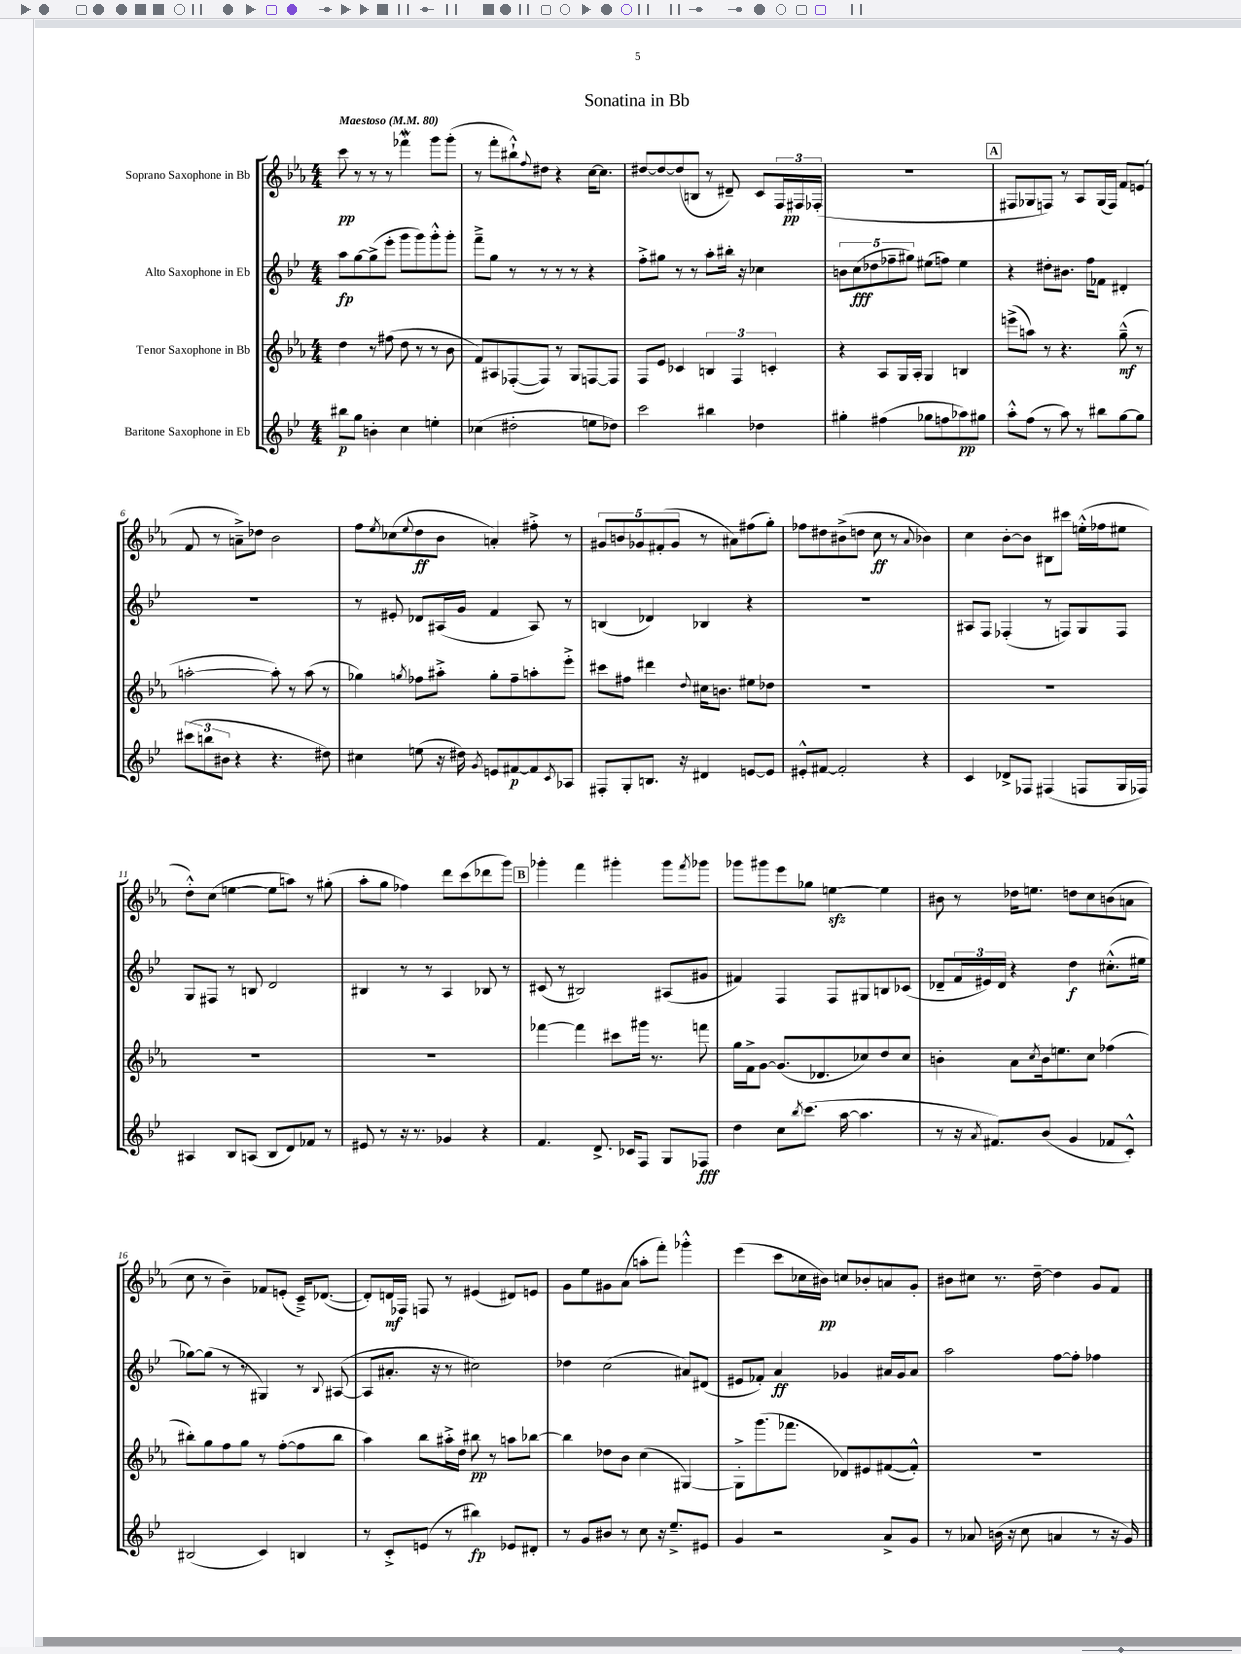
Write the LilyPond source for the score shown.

\header { title = "Sonatina in Bb" }
<<
\new StaffGroup <<
\new Staff = "s0" \with { instrumentName = "Soprano Saxophone in Bb" } {
    \clef treble \key ees \major \numericTimeSignature \time 4/4 \tempo "Maestoso" 4 = 80
    c'''8\pp r8 r8 r8 fes'''4\mordent g'''8 g'''8-.( |
    r8 f'''8-. bis''8-!-^) \appoggiatura { f''8 } dis''8 r4 c''16~ c''8. |
    dis''8~ dis''8~ dis''8( b8 r8 dis'8--) c'8 \tuplet 3/2 { f16 fis16\pp fes16-.( } |
    R1 |
    \mark \markup { \box "A" } fis8 ges8 f8) r8 aes8 ges16( f16) f'8 e'8( |
    f'8 r8 a'8--->) des''8 bes'2 |
    f''8 \acciaccatura { ees''8 } ces''8( \appoggiatura { ees''8 } d''8\ff bes'8 a'4-.) fis''8-.-> r8 |
    \tuplet 5/4 { gis'8 b'8 ges'8 fis'8-.( ges'8 } r8 ais'8) fis''8( g''8-.) |
    fes''8 dis''8 bis'8->( d''8 c''8\ff r8 \appoggiatura { aes'8 } bes'4) |
    c''4 bes'8~-. bes'8 bis8 cis'''8 e''16-.-^( fes''16 eis''8 |
    d''8-.-^) c''8( e''4~ e''8 a''8) r8 gis''8-.( |
    aes''8-. g''8 fes''4) d'''8 c'''8( des'''8 g'''8) |
    \mark \markup { \box "B" } ges'''4-. f'''4 gis'''4-. gis'''8 \acciaccatura { f'''8 } ges'''8 |
    ges'''8 gis'''8 ees'''8 ges''8 e''4~\sfz e''4 |
    bis'8 r8 des''16 e''8. d''8 c''8 b'8( a'8 |
    c''8 r8 bes'4--) fes'8 e'8-.( c'16--->) des'8.~( |
    des'8-.) d'16\mf fes16 f8 r8 eis'4( dis'8) e'8 |
    g'8 ees''8 gis'8 aes'8( a''8-. f'''8-.) ges'''4-.-^ |
    ees'''4( c'''8 ces''16 bis'16\pp) c''8 bes'8-. a'8 g'8-. |
    bis'8 cis''8 r8. d''16~-- d''4 g'8 f'8 \bar "|." |
}
\new Staff = "s1" \with { instrumentName = "Alto Saxophone in Eb" } {
    \clef treble \key bes \major \numericTimeSignature \time 4/4
    a''8\fp g''8~ g''8->( ees'''8-. g'''8 g'''8) g'''8-.-^ g'''8-. |
    f'''8---> g''8 r8 r8 r8 r8 r4 |
    f''8-.-> gis''8 r8 r8 a''8-. bis''16-. r16 ces''4 |
    \tuplet 5/4 { b'8 c''8\fff( des''8 fes''8-- gis''8) } eis''8( f''8) eis''4 |
    \mark \markup { \box "A" } r4 dis''8-. bis'8. f''16 fes'8 dis'4-. |
    R1 |
    r8 eis'8-. des'8 ais16( g'16 f'4 ais8) r8 |
    b4( des'4) bes4 r4 |
    R1 |
    ais8 f8 fes4-.( r8 f8) g8 f8 |
    g8 fis8 r8 b8 d'2 |
    bis4 r8 r8 a4 bes8 r8 |
    \mark \markup { \box "B" } cis'8( r8 bis2) ais8( gis'8 |
    fis'4) f4 f8 gis8 b8 ces'8( |
    des'8-- \tuplet 3/2 { f'16 eis'16) des'16 } r4 d''4\f cis''8.-.-^( eis''16 |
    ges''8~) ges''8( r8 r8 gis4) r8 \appoggiatura { bes8 } ais8~( |
    ais8 ais'8.-. r16 r8 cis''2) |
    des''4 c''2( ais'8) dis'8( |
    eis'8 fes'8-.) a'4\ff ges'4 ais'16 ges'16 ais'8 |
    a''2 f''8~ f''8-. fes''4 \bar "|." |
}
\new Staff = "s2" \with { instrumentName = "Tenor Saxophone in Bb" } {
    \clef treble \key ees \major \numericTimeSignature \time 4/4
    d''4 r8 fis''8( d''8 r8 r8 bes'8 |
    f'8) ais8 fes8~-.( fes8) r8 g8 f8~ f8 |
    f8 ees'8 ces'4 \tuplet 3/2 { b4 f4 c'4-. } |
    r4 aes8 g16 aes16-. g4 b4 |
    \mark \markup { \box "A" } e'''8->( a''8) r8 r4. g''8---^\mf( r8 |
    a''2~-. a''8-.) r8 a''8( r8 |
    ges''4) \acciaccatura { g''8 } fes''8 ais''8-.-> g''8-. fes''8-- a''8-. ees'''8-.-> |
    cis'''8 fis''8 dis'''4 \appoggiatura { d''8 } cis''16 b'8. eis''8 des''8 |
    R1 |
    R1 |
    R1 |
    R1 |
    \mark \markup { \box "B" } fes'''4~ fes'''4 cis'''8 gis'''16 r8. f'''8 |
    g''16 f'16-> g'8~ g'8.( des'8. ces''8) d''8 ces''8 |
    b'4-. aes'8 \acciaccatura { c''8 } b'16 e''8. c''8 fes''4( |
    bis''8-.) g''8 f''8 g''8 r8 f''8~-.( f''8 bis''8 |
    aes''4) bes''8 ais''16-.-> d''16 bis''8\pp r8 a''8 bes''8~ |
    bes''4 des''8 bes'8 c''4( gis4~) |
    gis8-.-> g'''8.( fes'''8. des'8) eis'8 fis'8~( fis'8-.-^) |
    R1 \bar "|." |
}
\new Staff = "s3" \with { instrumentName = "Baritone Saxophone in Eb" } {
    \clef treble \key bes \major \numericTimeSignature \time 4/4
    bis''8\p g''8 b'4-. c''4 e''4-. |
    ces''4( dis''2-. e''8 des''8) |
    c'''2 bis''4 des''4 |
    gis''4-. fis''4( ges''8 f''8 aes''8\pp) gis''8 |
    \mark \markup { \box "A" } a''8-.-^ f''8( r8 a''8) r8 bis''8 g''8~ g''8 |
    \tuplet 3/2 { cis'''8( b''8 bis'8 } r4 r4. dis''8) |
    cis''4 e''8( r16 dis''16) \acciaccatura { g'8 } e'8 fis'8~\p fis'8 \acciaccatura { c'8 } aes8 |
    fis8-. g8-. b8. r16 dis'4 e'8~ e'8 |
    eis'8-.-^ fis'8~ fis'2-. r4 |
    c'4 des'8-> fes8 fis4( f8 g16 fes16) |
    ais4 bes8 a8( bes8 d'8) fes'8 r8 |
    eis'8 r8 r16 r8. ges'4 r4 |
    \mark \markup { \box "B" } f'4. d'8.-> ces'16 f8 g8 fes8\fff |
    d''4 c''8 \acciaccatura { bes''8 } c'''8.( a''16~ a''4. |
    r8 r16 \acciaccatura { a'8 } fis'8.) bes'8( g'4 fes'8 c'8-.-^) |
    bis2( c'4) b4 |
    r8 c'8-.-> e'8( r8 bis''4\fp) ees'8 dis'8-. |
    r8 g'8 bis'8 r8 c''8 r16 ees''8.---> eis'8 |
    g'4 r2 a'8-> g'8 |
    r8 aes'8 b'16( r16 c''8 a'4 r8 r16 g'16) \bar "|." |
}
>>
>>
